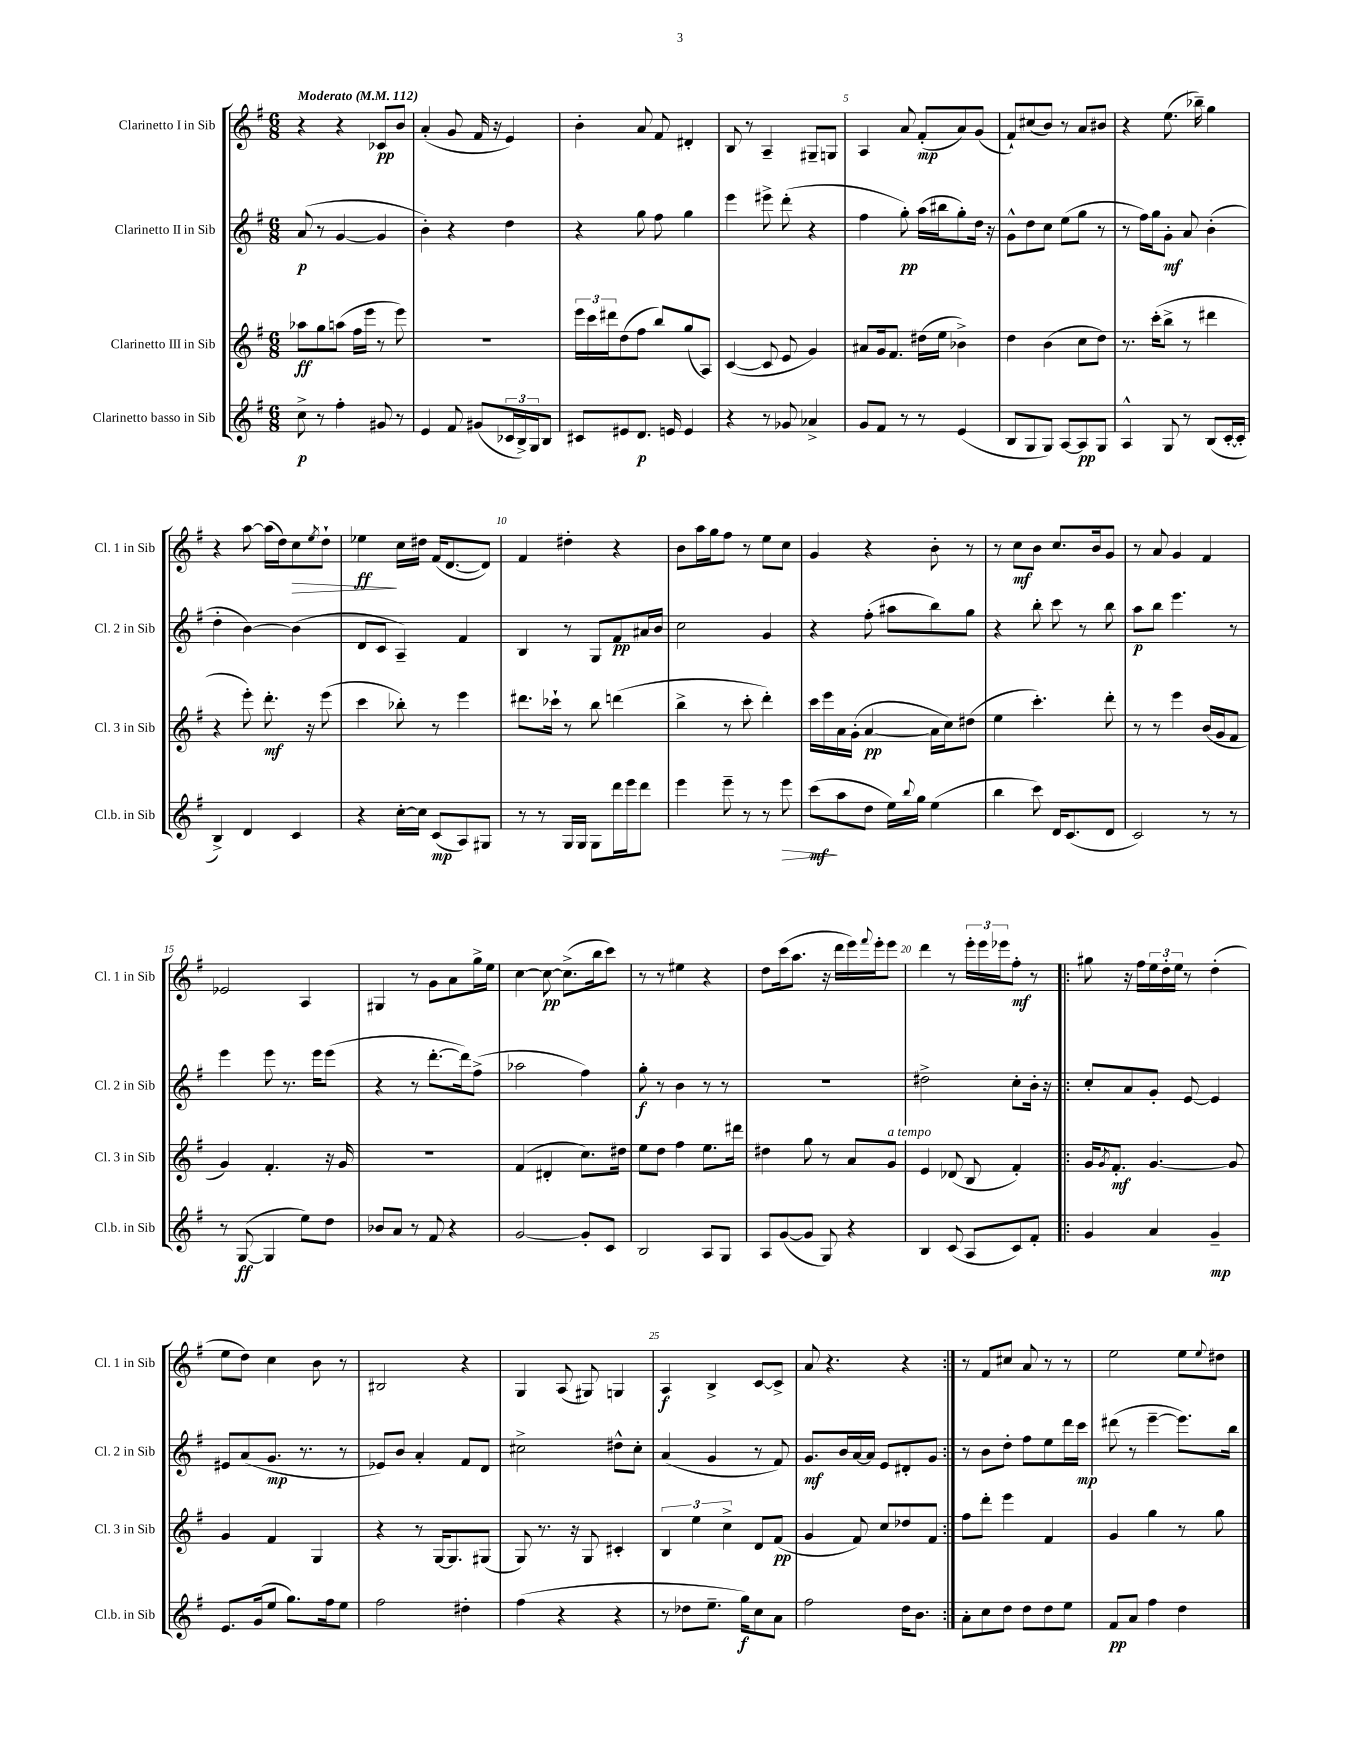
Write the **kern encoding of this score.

**kern	**kern	**kern	**kern
*staff4	*staff3	*staff2	*staff1
*clefG2	*clefG2	*clefG2	*clefG2
*k[f#]	*k[f#]	*k[f#]	*k[f#]
*M6/8	*M6/8	*M6/8	*M6/8
*MM112	*MM112	*MM112	*MM112
8cc^	8aa-	(8a	4r
8r	8gg	8r	.
4ff#'	(8aa	[4g	4r
.	16ff#	.	.
.	16eee	.	.
8g#	8r	4g]	8c-
8r	8eee)	.	8b
=	=	=	=
4e	2.r	4b')	(4a'
8f#	.	4r	8g
(8g#	.	.	16f#
.	.	.	16r
24c-	.	4dd	4e)
24B^)	.	.	.
24G	.	.	.
8B	.	.	.
=	=	=	=
8c#	24eee	4r	4b'
.	24ccc	.	.
.	24ddd#	.	.
8e#	(8dd	.	.
8.d	8ff#	8gg	8a
.	8bb)	8ff#	8f#
16e	.	.	.
4e	(8gg	4gg	4d#'
.	8A)	.	.
=	=	=	=
4r	([4c	4eee	8B
.	.	.	8r
8r	8c]	8eee#^	4A~
8g-	8e	(8ddd'	.
4a-^	4g)	4r	8G#~
.	.	.	8G
=	=	=	=
8g	8a#	4ff#	4A
8f#	16g	.	.
.	8.f#	.	.
8r	.	8gg')	8a
8r	(16dd#	(16aa	(8f#'
.	16ee	16bb#	.
(4e	4b-^)	8gg')	8a)
.	.	16dd	(8g
.	.	16r	.
=	=	=	=
8B	4dd	8g^^	8f#`)
8G	.	8dd	(8cc#
8G)	(4b	8cc	8b)
[8A	.	(8ee	8r
8A]	8cc	8gg	8a
8G	8dd)	8r	8b#
=	=	=	=
4A^^	8.r	8r	4r
.	.	16ff#)	.
.	(16ccc'	16gg	.
8G	8bb^	8g'	(8.ee
8r	8r	8a	.
.	.	.	16bb-~)
(8B	4ddd#	(4b'	4gg
[16c'	.	.	.
16c']	.	.	.
=	=	=	=
4B^)	4r	4dd'	4r
4d	8eee')	[4b)	[8aa
.	8.ddd'	.	(16aa]
.	.	.	16dd)
4c	.	(4b]	8cc
.	16r	.	.
.	.	.	8qee
.	(8eee	.	8dd`
=	=	=	=
4r	4ccc	8d	4ee-
.	.	8c	.
[16cc'	8bb-')	4A~)	16cc
16cc]	.	.	16dd#
(8c	8r	.	(16f#
.	.	.	[8.d
8A)	4eee	4f#	.
8G#	.	.	8d])
=	=	=	=
8r	8.ddd#	4B	4f#
8r	.	.	.
.	16ccc-`	.	.
16G	8r	8r	4dd#'
16G	.	.	.
8G	8bb	8G	.
16ddd	(4ddd	8f#	4r
16eee	.	.	.
8ddd	.	16a#	.
.	.	16b	.
=	=	=	=
4eee	4bb^	2cc	8b
.	.	.	16aa
.	.	.	16gg
8eee~	8r	.	8ff#
8r	8ccc'	.	8r
8r	4ddd')	4g	8ee
8eee	.	.	8cc
=	=	=	=
(8ccc	16ccc	4r	4g
.	16eee	.	.
8aa	16a	.	.
.	(16g'	.	.
8dd	[4a	(8ff#'	4r
16ee)	.	8aa#	.
8qqbb	.	.	.
16gg	.	.	.
(4ee	16a]	8bb)	8b'
.	16cc)	.	.
.	(8dd#	8gg	8r
=	=	=	=
4bb	4ee	4r	8r
.	.	.	8cc
8ccc)	4.ccc')	8bb'	8b
16d	.	8ccc	8.cc
(8.c	.	.	.
.	.	8r	.
.	.	.	16b
8d	8ddd'	8bb	8g
=	=	=	=
2c)	8r	8aa	8r
.	8r	8bb	8a
.	4eee	4.eee	4g
8r	(16b	.	4f#
.	16g	.	.
8r	8f#	8r	.
=	=	=	=
8r	4g)	4eee	2e-
([8G	.	.	.
4G]	4.f#'	8eee	.
.	.	8.r	.
8ee)	.	.	4A
.	.	16eee	.
8dd	16r	(8eee	.
.	16g	.	.
=	=	=	=
8b-	2.r	4r	4G#
8a	.	.	.
8r	.	8r	8r
8f#	.	[8.ddd'	8g
4r	.	.	8a
.	.	16ddd])	.
.	.	(8ff#^	16gg^
.	.	.	16ee
=	=	=	=
[2g	(4f#	2aa-	[4cc
.	4d#'	.	8cc_
.	.	.	(8.cc^]
8g']	8.cc)	4ff#)	.
.	.	.	16bb
8c	.	.	8ccc)
.	16dd#	.	.
=	=	=	=
2B	8ee	8gg'	8r
.	8dd	8r	8r
.	4ff#	4b	4ee#
8A	8.ee	8r	4r
8G	.	8r	.
.	16ddd#	.	.
=	=	=	=
8A	4dd#	2.r	8dd
([8g	.	.	(16ccc
.	.	.	8.aa
8g]	8gg	.	.
8G)	8r	.	16r
.	.	.	16ddd
4r	8a	.	16eee)
.	.	.	8qqfff#
.	.	.	16eee'
.	8g	.	8eee
=	=	=	=
4B	4e	2dd#^	4ddd
(8c	(8d-	.	8r
8A	8B	.	24eee'
.	.	.	24eee
.	.	.	24eee-
8c)	4f#')	8cc'	8ff#'
8f#'	.	16b'	8r
.	.	16r	.
=!|:	=!|:	=!|:	=!|:
4g	16g	8cc'	8gg#
.	8qg	.	.
.	8.f#'	.	.
.	.	8a	16r
.	.	.	16ff#
4a	[4.g	8g'	24ee
.	.	.	24dd'
.	.	.	24ee
.	.	[8e	8r
4g~	.	4e]	(4dd'
.	8g]	.	.
=	=	=	=
8.e	4g	8e#	8ee
.	.	(8a	8dd)
(16g	.	.	.
8ee	4f#	8.g	4cc
8.gg)	.	.	.
.	.	8.r	.
.	4G	.	8b
16ff#	.	.	.
8ee	.	8r	8r
=	=	=	=
2ff#	4r	8e-)	2B#
.	.	8b	.
.	8r	4a'	.
.	[16G	.	.
.	8.G]	.	.
4dd#'	.	8f#	4r
.	(8G#	8d	.
=	=	=	=
(4ff#	8G)	2cc#^	4G
.	8.r	.	.
4r	.	.	(8A
.	16r	.	.
.	8G	.	8G#)
4r	4c#'	8dd#^^	4G
.	.	8cc#'	.
=	=	=	=
8r	6B	(4a	4A
8dd-	.	.	.
.	6ee	.	.
8.ee~	.	4g	4B^
.	6cc^	.	.
16gg)	.	.	.
8cc	8d	8r	[8c
8a	(8f#	8f#)	8c^]
=	=	=	=
2ff#	4g	8.g	8a
.	.	.	4.r
.	.	16b	.
.	8f#)	[16a	.
.	.	16a]	.
.	8cc	8e	.
16dd	8dd-	8d#'	4r
8.b	.	.	.
.	8f#	8g	.
=:|!	=:|!	=:|!	=:|!
8a'	8ff#	8r	8r
8cc	8ddd'	8b	8f#
8dd	4eee	8dd'	8cc#
8dd	.	8ff#	8a
8dd	4f#	8ee	8r
8ee	.	16ddd	8r
.	.	16ccc	.
=	=	=	=
8f#	4g	(8ddd#	2ee
8a	.	8r	.
4ff#	4gg	[4eee~	.
4dd	8r	8.eee])	8ee
.	.	.	8qqee
.	8gg	.	8dd#
.	.	16bb	.
==	==	==	==
*-	*-	*-	*-
